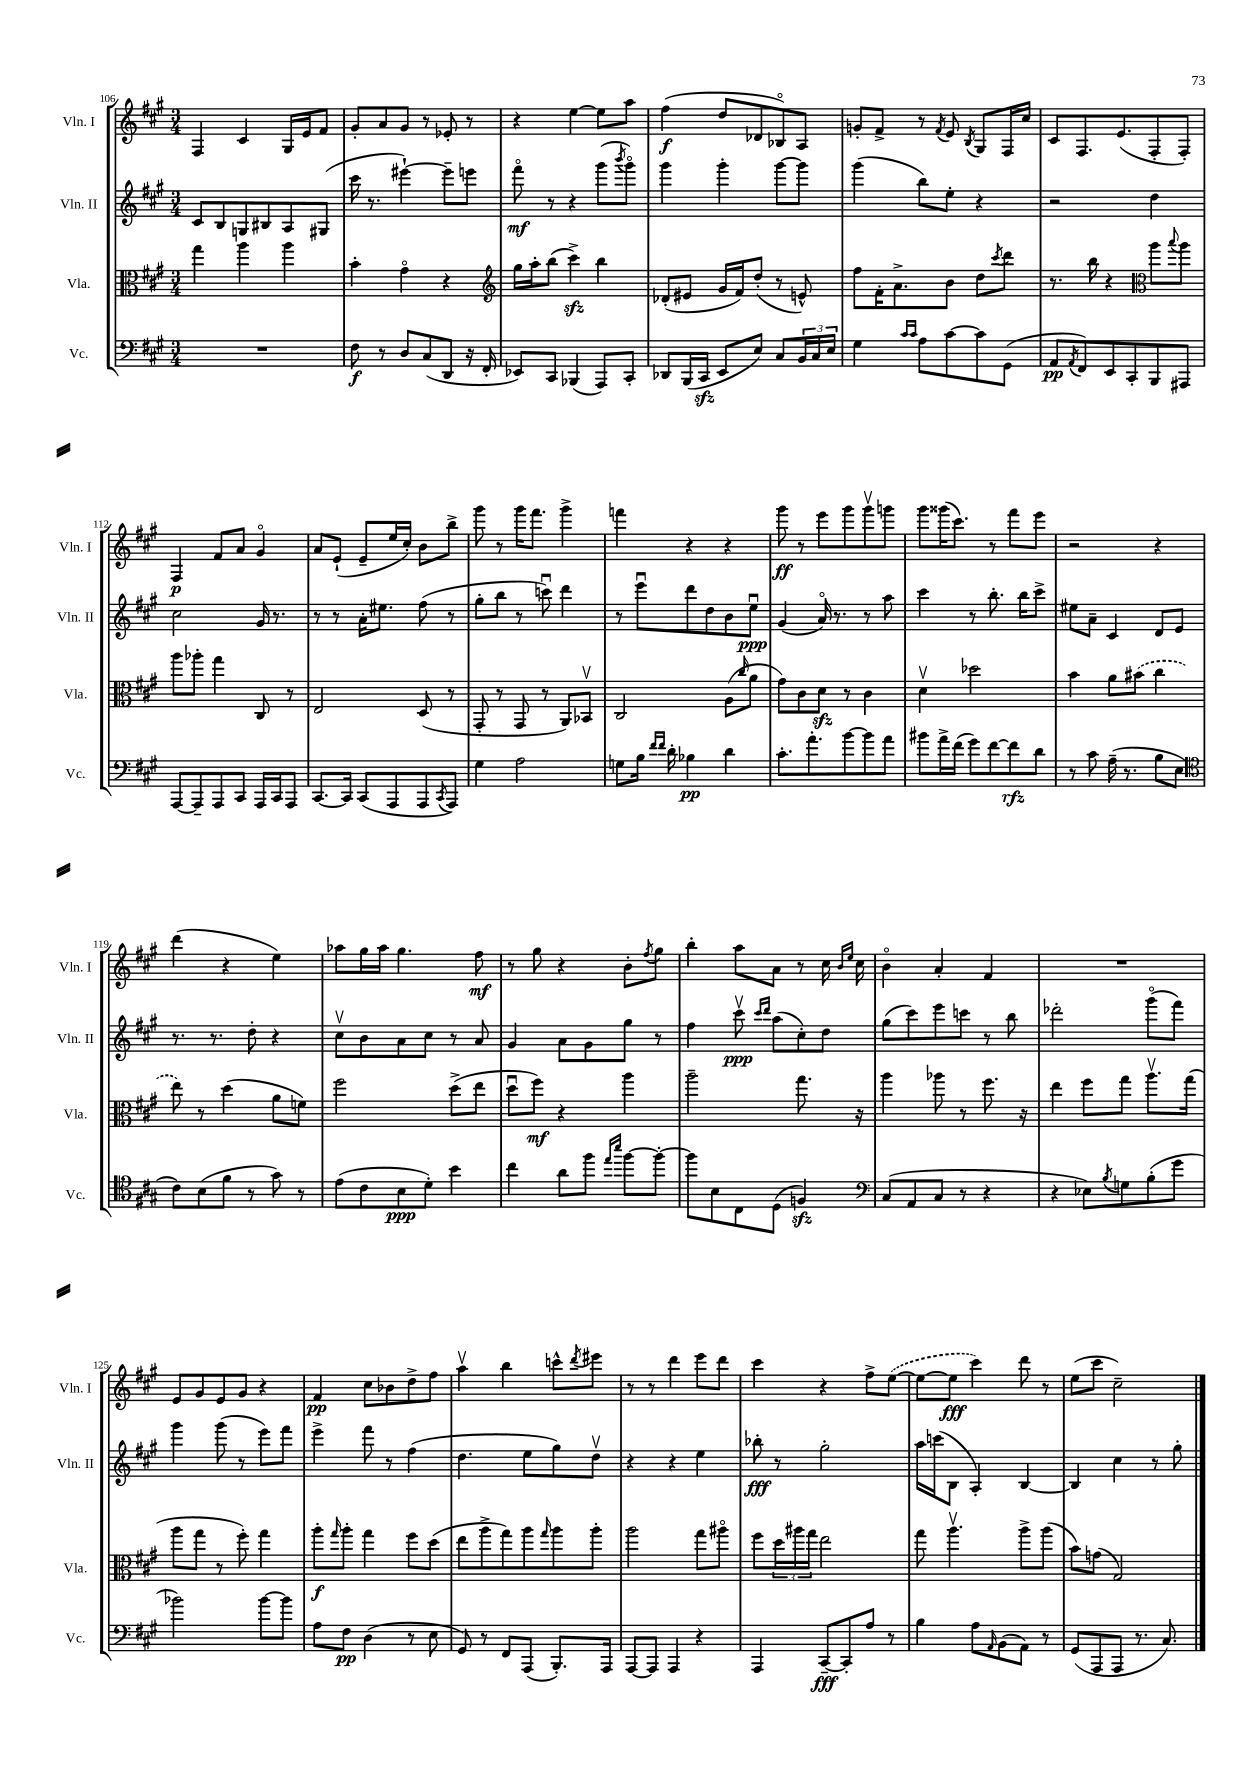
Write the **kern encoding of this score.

**kern	**kern	**kern	**kern
*staff4	*staff3	*staff2	*staff1
*clefF4	*clefC3	*clefG2	*clefG2
*k[f#c#g#]	*k[f#c#g#]	*k[f#c#g#]	*k[f#c#g#]
*M3/4	*M3/4	*M3/4	*M3/4
2.r	4gg#\	8c#/L	4F#/
.	.	8B/	.
.	4aa\	8G/	4c#/
.	.	8B#/	.
.	4aa\	8A/	16G#/LL
.	.	.	16e/J
.	.	(8G#/J	8f#/J
=	=	=	=
8F#\	4b'\	16ccc#\	8g#'/L
.	.	8.r	.
8r	.	.	8a/
8D/L	4g#o\	[4eee#`\)	8g#/J
(8C#/	.	.	8r
8DD/J	4r	8eee#~\]L	8e-'/
16r	.	8eee\J	8r
16FF#'/	.	.	.
=	=	=	=
*	*clefG2	*	*
8EE-/L)	16gg#\LL	8fff#o\	4r
.	16aa'\J	.	.
8CC#/J	(8bb\J	8r	.
(4BBB-/	4ccc#^\)	4r	[4ee\
8AAA/L)	4bb\	(8ggg#\L	8ee\]L
.	.	8qbbb/	.
8CC#'/J	.	8ggg#o\J)	8aa\J
=	=	=	=
8DD-/L	(8d-'/L	4ggg#\	(4ff#\
(16BBB/L	8e#/J	.	.
16CC#/JJ	.	.	.
8EE/L	16g#/LL	4ggg#'\	8dd/L
.	16f#/J)	.	.
8E/J)	(8dd'/J	.	8d-/
8C#/L	8r	[8ggg#\L	8B-o/)
24BB/L	8e^^/)	8ggg#\]J	8A/J
24C#/	.	.	.
24E/JJ	.	.	.
=	=	=	=
4G#\	8ff#\L	(4ggg#\	8g'/L
.	16f#'\K	.	8f#^/J
.	8.a^\	.	.
16qqc#/LL	.	.	.
16qqc#/JJ	.	.	.
8A\L	.	8bb\L)	8r
.	.	.	8qf#/
[8c#\	8b\J	8ee'\J	8e/
.	.	.	8qB/
8c#\]	8dd\L	4r	8G#/L
.	8qccc#/	.	.
(8GG#\J	8ddd\J	.	16F#/L
.	.	.	16cc#/JJ
=	=	=	=
8AA/L	8.r	2r	8c#/L
8qAA/	.	.	.
8FF#/)	.	.	8.F#/
.	16bb\	.	.
8EE/	4r	.	.
.	.	.	(8.e/
8CC#'/	.	.	.
*	*clefC3	*	*
8BBB/	8aa\L	4dd\	8F#'/
.	8qqbb/	.	.
8AAA#/J	8aa\J	.	8F#'/J)
=	=	=	=
[8AAA/L	8aa\L	2cc#\	4F#/
8AAA~/]	8aa-'\J	.	.
8AAA/	4gg#\	.	8f#/L
8CC#/J	.	.	8a/J
16AAA/LL	8C#/	16g#/	4g#o/
16CC#/J	.	8.r	.
8AAA/J	8r	.	.
=	=	=	=
[8.CC#/L	2E/	8r	8a/L
.	.	8r	(8e`/J
16CC#/]Jk	.	.	.
(8CC#/L	.	16a'\LK	8e~/L
.	.	8.ee#\J	.
8AAA/	.	.	16ee/L
.	.	.	16cc#'/JJ)
8AAA/	(8D/	(8ff#\	8b\L
8qCC#/	.	.	.
8AAA/J)	8r	8r	8bb^\J
=	=	=	=
4G#\	8GG#'/	8gg#'\L	8ggg#\
.	8r	8bb\J	8r
2A\	8GG#/	8r	16ggg#\LK
.	.	.	8.fff#\J
.	8r	8cccu\)	.
.	8AA/L)	4ddd\	4ggg#^\
.	8BB-v/J	.	.
=	=	=	=
8G\L	2C#/	8r	4fff\
16B\Jk	.	8eeeu\L	.
16qqf#/LL	.	.	.
16qqf#/JJ	.	.	.
16d'\	.	.	.
4B-\	.	8ddd\	4r
.	.	8dd\	.
4d\	(8A\L	8b\	4r
.	16qqcc#/	.	.
.	8a\J	8eeu\J	.
=	=	=	=
8.c#'\L	8g#\L)	(4g#/	8ggg#\
.	8c#\	.	8r
8.a'\	.	.	.
.	8d\J	16ao/)	8eee\L
.	.	8.r	.
[8b\	8r	.	8ggg#\
8b\]	4c#\	8r	8ggg#v\
8a\J	.	8aa\	8ggg\J
=	=	=	=
8b#\L	4dv\	4ccc#\	8ggg#\L
16a^\L	.	.	(16ggg##\K
(16f#\JJ	.	.	8.ccc#\J)
8g#\L)	2dd-\	8r	.
[8f#\	.	8.bb'\	8r
8f#\]	.	.	8fff#\L
.	.	16bb\LK	.
8d\J	.	8ccc#^\J	8eee\J
=	=	=	=
8r	4b\	8ee#\L	2r
8c#\	.	8a~\J	.
(16A~\	8a\L	4c#/	.
8.r	.	.	.
.	(8b#\J	.	.
8B\L	4cc#\	8d/L	4r
8E\J	.	8e/J	.
=	=	=	=
*clefC4	*	*	*
8c#\L)	8ee\)	8.r	(4ddd\
(8B\	8r	.	.
.	.	8.r	.
8f#\J	(4dd\	.	4r
8r	.	8dd'\	.
8g#\)	8a\L	4r	4ee\)
8r	8f\J)	.	.
=	=	=	=
(8e\L	2ff#\	8cc#v\L	8aa-\L
8c#\	.	8b\	16gg#\L
.	.	.	16aa-\JJ
8B\	.	8a\	4.gg#\
8d'\J)	.	8cc#\J	.
4b\	(8dd^\L	8r	.
.	8ee\J	8a/	8ff#\
=	=	=	=
4cc#\	8ddu\L	4g#/	8r
.	8ff#\J)	.	8gg#\
8a\L	4r	8a\L	4r
8ff#\J	.	8g#\	.
16qqee/LL	.	.	.
16qqbb/JJ	.	.	.
[8ff#\L	4aa\	8gg#\J	8b'\L
.	.	.	8qff#/
8ff#'\_J	.	8r	8gg#\J
=	=	=	=
8ff#\]L	2aa~\	4ff#\	4bb'\
8B\	.	.	.
8C#\	.	8ccc#v\	8aa\L
.	.	16qqccc#/LL	.
.	.	16qqddd/JJ	.
(8D\J	.	(8aa\L	8a\J
4F/)	8.gg#\	8cc#'\)	8r
.	.	8dd\J	16cc#\
.	.	.	16qqb/LL
.	.	.	16qqee/JJ
.	16r	.	16cc#\
=	=	=	=
*clefF4	*	*	*
(8C#/L	4aa\	(8gg#\L	4bo\
8AA/	.	8ccc#\)	.
8C#/J	8aa-\	8eee\	4a'/
8r	8r	8ccc\J	.
4r	8.ff#\	8r	4f#/
.	.	8bb\	.
.	16r	.	.
=	=	=	=
4r	4ee\	2ddd-'\	2.r
8E-\L)	8ff#\L	.	.
8qB/	.	.	.
8G\	8gg#\J	.	.
(8B'\	8.aav\L	(8ggg#o\L	.
8g#\J	.	8fff#\J)	.
.	(16gg#\Jk	.	.
=	=	=	=
2b-\)	8aa\L	4ggg#\	8e/L
.	8gg#\J	.	8g#/
.	8r	(8ggg#\	8e/
.	8ff#'\)	8r	8g#/J
[8b-\L	4gg#\	8eee\L)	4r
8b-\]J	.	8fff#\J	.
=	=	=	=
8A\L	8aa'\L	4eee^\	4f#/
.	16qqgg#/	.	.
8F#\J	8aa'\J	.	.
(4D\	4gg#\	8fff#\	8cc#\L
.	.	8r	8b-\
8r	8ff#\L	(4ff#\	8dd^\
8E\	(8dd\J	.	8ff#\J
=	=	=	=
8GG#/)	8ee\L	4.dd\	4aav\
8r	8aa^\	.	.
8FF#/L	8gg#\)	.	4bb\
(8AAA/J	8aa\	8ee\L	.
.	16qqgg#/	.	.
8.BBB'/L)	8aa\	8gg#\)	8ccc^^\L
.	.	.	8qddd/
.	8aa'\J	8ddv\J	8eee#\J
16AAA/Jk	.	.	.
=	=	=	=
[8AAA/L	2aa\	4r	8r
8AAA/]J	.	.	8r
4AAA/	.	4r	4ddd\
4r	8gg#\L	4ee\	8eee\L
.	8aa#o\J	.	8ddd\J
=	=	=	=
4AAA/	8ff#\L	8bb-'\	4ccc#\
.	24dd\L	8r	.
.	24aa#\	.	.
.	24gg#\JJ	.	.
[8CC#~/L	2ee\	2gg#'\	4r
8CC#'/]	.	.	.
8A/J	.	.	8ff#^\L
8r	.	.	([8ee\J
=	=	=	=
4B\	8gg#\	16aa\LL	8ee\_L
.	.	(16ccc\J	.
.	4.aav\	8B\J	8ee\]J
8A\L	.	4A'/)	4ccc#\)
16qqAA/	.	.	.
(8BB\	.	.	.
8AA\J)	8aa^\L	[4B/	8ddd\
8r	(8aa\J	.	8r
=	=	=	=
(8GG#/L	8b\L)	4B/]	(8ee\L
8AAA/	(8g\J	.	8ccc#\J
8AAA/J	2G#/)	4cc#\	2cc#~\)
8.r	.	.	.
.	.	8r	.
8.C#/)	.	.	.
.	.	8gg#'\	.
==	==	==	==
*-	*-	*-	*-
